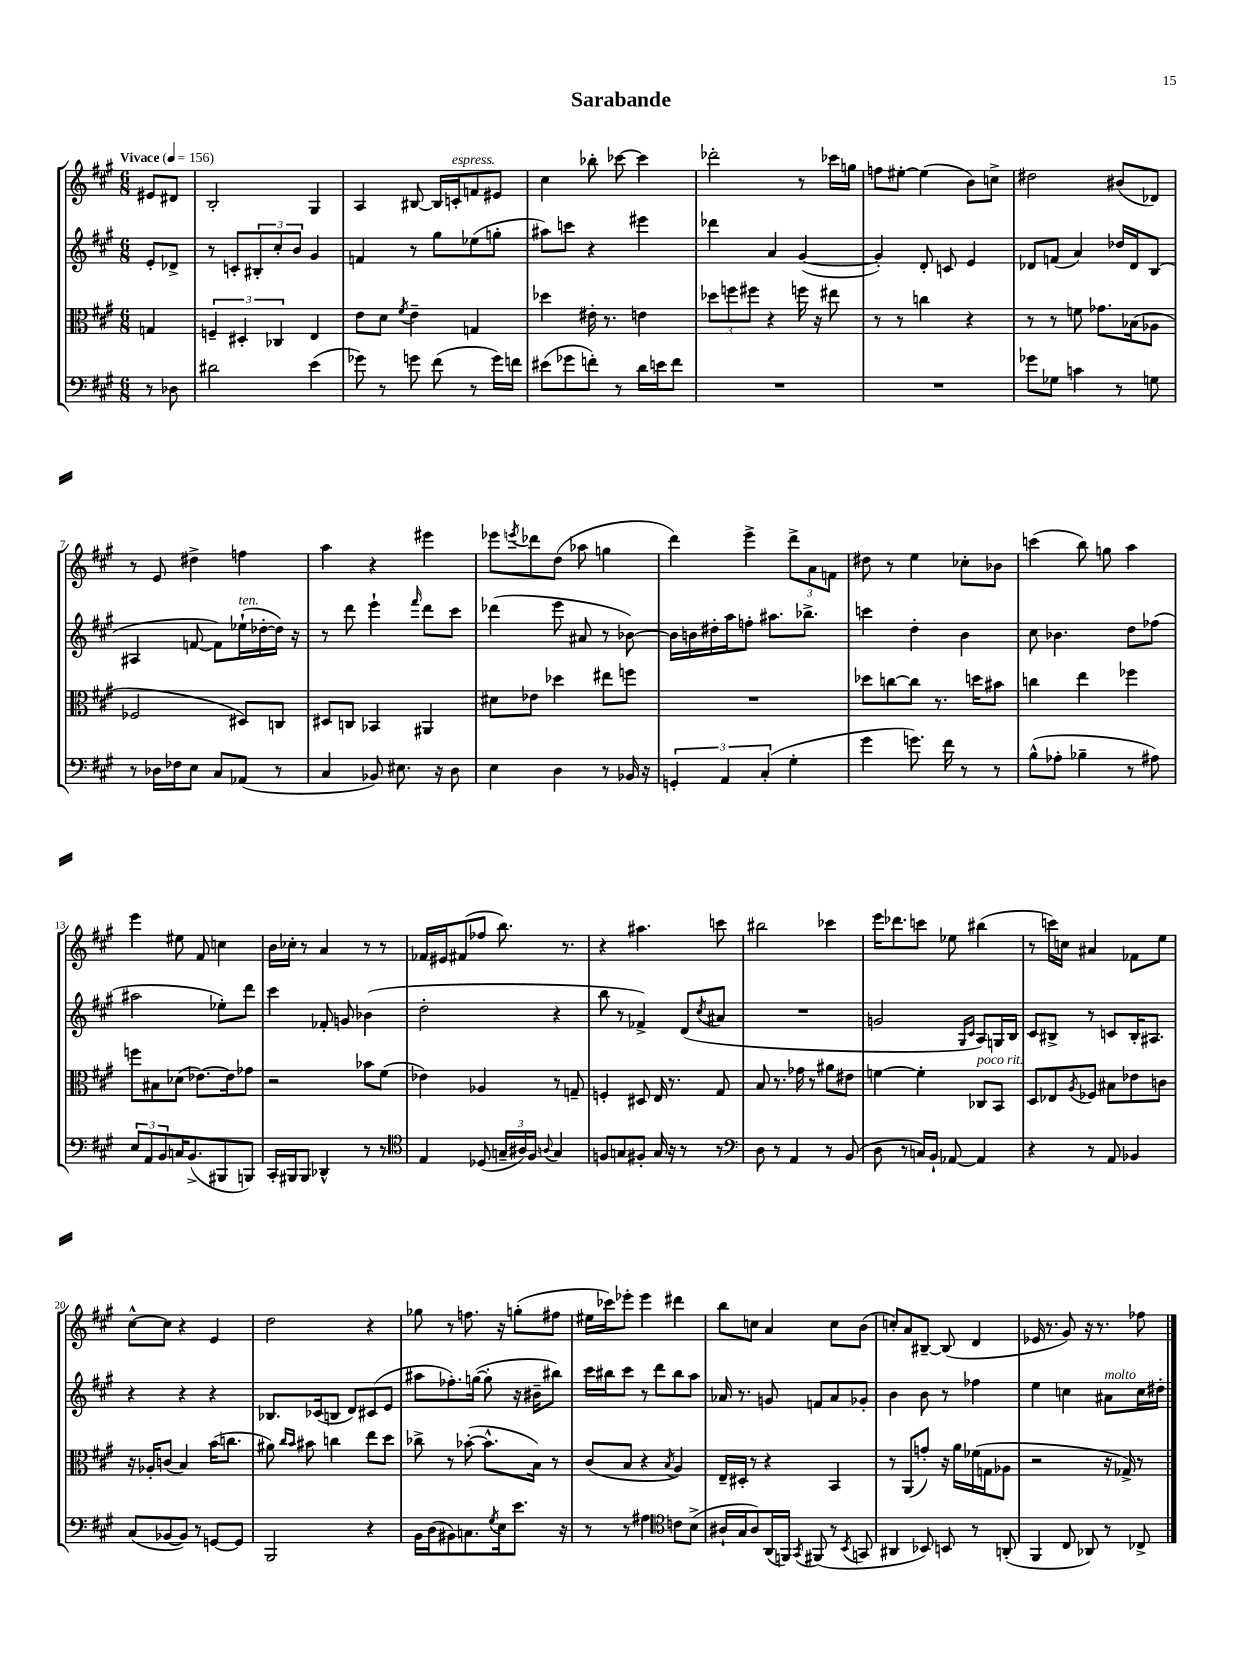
\header { title = "Sarabande" }
<<
\new StaffGroup <<
\new Staff = "s0" {
    \clef treble \key a \major \numericTimeSignature \time 6/8 \partial 4 \tempo "Vivace" 4 = 156
    eis'8 dis'8 |
    b2-. gis4 |
    a4 bis8~ bis16 c'16-.^\markup { \italic "espress." } f'8 eis'8 |
    cis''4 bes''8-. ces'''8~ ces'''4 |
    des'''2-. r8 ces'''16 g''16 |
    f''8 eis''8~-. eis''4( b'8) c''8-> |
    dis''2 bis'8( des'8) |
    r8 e'8 dis''4-> f''4 |
    a''4 r4 eis'''4 |
    ees'''8 \acciaccatura { e'''8 } des'''8 d''8( aes''8 g''4 |
    d'''4) e'''4-> \tuplet 3/2 { d'''8-> a'8 f'8 } |
    dis''8 r8 e''4 ces''8-. bes'8 |
    c'''4( b''8) g''8 a''4 |
    e'''4 eis''8 fis'8 c''4 |
    b'16 ces''16-. r8 a'4 r8 r8 |
    fes'16 eis'16 fis'8( fes''8 b''8.) r8. |
    r4 ais''4. c'''8 |
    bis''2 ces'''4 |
    e'''16 des'''8. c'''8 ees''8 bis''4( |
    r8 c'''16) c''16 ais'4 fes'8 e''8 |
    cis''8~-^ cis''8 r4 e'4 |
    d''2 r4 |
    ges''8 r8 f''8. r16 g''8-.( fis''8 |
    eis''16 ces'''16) ees'''8-. ees'''4 dis'''4 |
    b''8 c''8 a'4 c''8 b'8( |
    c''8-.) a'8 bis8~-- bis8( d'4 |
    ees'16 r8. gis'8) r16 r8. fes''8 \bar "|." |
}
\new Staff = "s1" {
    \clef treble \key a \major \numericTimeSignature \time 6/8 \partial 4
    e'8-. des'8-> |
    r8 c'8-. \tuplet 3/2 { bis8-. cis''8-. b'8 } gis'4 |
    f'4 r8 gis''8 ees''8( g''8-. |
    ais''8) c'''8 r4 eis'''4 |
    des'''4 a'4 gis'4~( |
    gis'4-.) d'8-. c'8 e'4 |
    des'8 f'8( a'4) des''16 des'16 b8( |
    ais4 f'8~ f'8) ees''16-!^\markup { \italic "ten." }( des''16~-. des''16) r16 |
    r8 d'''8 e'''4-! \grace { fis'''16 } d'''8 cis'''8 |
    des'''4( e'''8 ais'8 r8 bes'8~) |
    bes'16 b'16 dis''16-. a''16 f''8-. ais''8. bes''8.-> |
    c'''4 d''4-. b'4 |
    cis''8 bes'4. d''8 fes''8( |
    ais''2 ees''8-.) d'''8 |
    cis'''4 fes'8-. g'8 bes'4( |
    d''2-. r4 |
    b''8 r8 fes'4->) d'8( \acciaccatura { cis''8 } ais'8 |
    R2. |
    g'2 \grace { gis16 cis'16 } a8) g16 b16 |
    cis'8 bis8-> r8 c'8 bis16-. ais8. |
    r4 r4 r4 |
    bes8. ces'16( b8 d'8) cis'8( e'8 |
    ais''8 fes''8.-.) g''16~( g''8-. r16 bis'16-- bis''8) |
    cis'''16 bis''16 cis'''8 r8 d'''8 bis''8 a''8 |
    aes'16 r8. g'8 f'8 aes'8 ges'8-. |
    b'4 b'8 r8 fes''4 |
    e''4 c''4 ais'8^\markup { \italic "molto" } c''16 dis''16-. \bar "|." |
}
\new Staff = "s2" {
    \clef alto \key a \major \numericTimeSignature \time 6/8 \partial 4
    g4 |
    \tuplet 3/2 { f4-- dis4-. ces4 } e4 |
    e'8 d'8 \acciaccatura { fis'8 } e'4-- g4 |
    des''4 eis'16-. r8. e'4 |
    \tuplet 3/2 { des''8 f''8 fis''8 } r4 f''16 r16 eis''8 |
    r8 r8 c''4 r4 |
    r8 r8 f'8 ges'8. bes16( aes8 |
    fes2 dis8) c8 |
    dis8 c8 bes,4 ais,4 |
    dis'8 ees'8 des''4 eis''8 f''8 |
    R2. |
    des''8 c''8~ c''8 r8. d''16 bis'8 |
    c''4 e''4 fes''4 |
    f''8 bis8 des'8( ees'8.~) ees'16 ges'8 |
    r2 bes'8 fis'8( |
    ees'4) aes4 r8 g8-- |
    f4-. dis8 e16 r8. gis8 |
    b8 r8. ges'16 r8 ais'8 eis'8 |
    f'4~ f'4-. ces8^\markup { \italic "poco rit." } b,8 |
    d8 ees8 \acciaccatura { a8 } fes8 bis8 ees'8 c'8 |
    r16 aes16-. c'8( b4) b'16( c''8. |
    ais'8) \grace { cis''16 b'16 } bis'8 c''4 e''8 d''8 |
    ces''8-> r8 bes'8~-.( bes'8.-^ b16) r8 |
    cis'8( b8 r4 \acciaccatura { b8 } a4) |
    e16-- dis16-. r8 r4 b,4 |
    r8 a,8( g'8-.) r16 a'16 fes'16( g16 aes8 |
    r2 r16 ges16->) r8 \bar "|." |
}
\new Staff = "s3" {
    \clef bass \key a \major \numericTimeSignature \time 6/8 \partial 4
    r8 des8 |
    dis'2 e'4( |
    ges'8) r8 g'8 fis'8( r8 g'16) f'16 |
    eis'8( ges'8 f'8-.) r8 d'16 e'16 f'8 |
    R2. |
    R2. |
    ges'8 ges8 c'4 r8 g8 |
    r8 des16 fes16 e8 cis8 aes,8( r8 |
    cis4 bes,8) eis8. r16 d8 |
    e4 d4 r8 bes,16 r16 |
    \tuplet 3/2 { g,4-. a,4 cis4-.( } gis4-. |
    gis'4 g'8.) fis'16 r8 r8 |
    b8-^( aes8-. bes4-- r8 ais8) |
    \tuplet 3/2 { e8 a,8 b,8 } c16 b,8.->( bis,,8 b,,8) |
    cis,16-. bis,,16 bis,,8 des,4-^ r8 r8 |
    \clef tenor e4 des8( \tuplet 3/2 { g16-- ais16) fis16 } \appoggiatura { a8 } g4 |
    f8 g8 fis8-. g16 r16 r8 r8 |
    \clef bass d8 r8 a,4 r8 b,8( |
    d8 r8 c16) b,16-! aes,8~ aes,4 |
    r4 r8 a,8 bes,4 |
    cis8( bes,8~ bes,8) r8 g,8~ g,8 |
    b,,2 r4 |
    b,16 d16( bis,8) c8. \acciaccatura { gis8 } e16 e'8. r16 |
    r8 r8 ais4 \clef tenor c'8 b8->( |
    ais16-! gis16 ais8) a,16( f,16) \acciaccatura { gis,8 } fis,8( r8 \acciaccatura { b,8 } g,8 |
    ais,4 bes,8) b,8 r8 a,8-.( |
    fis,4 cis8 aes,8) r8 ces8-> \bar "|." |
}
>>
>>
